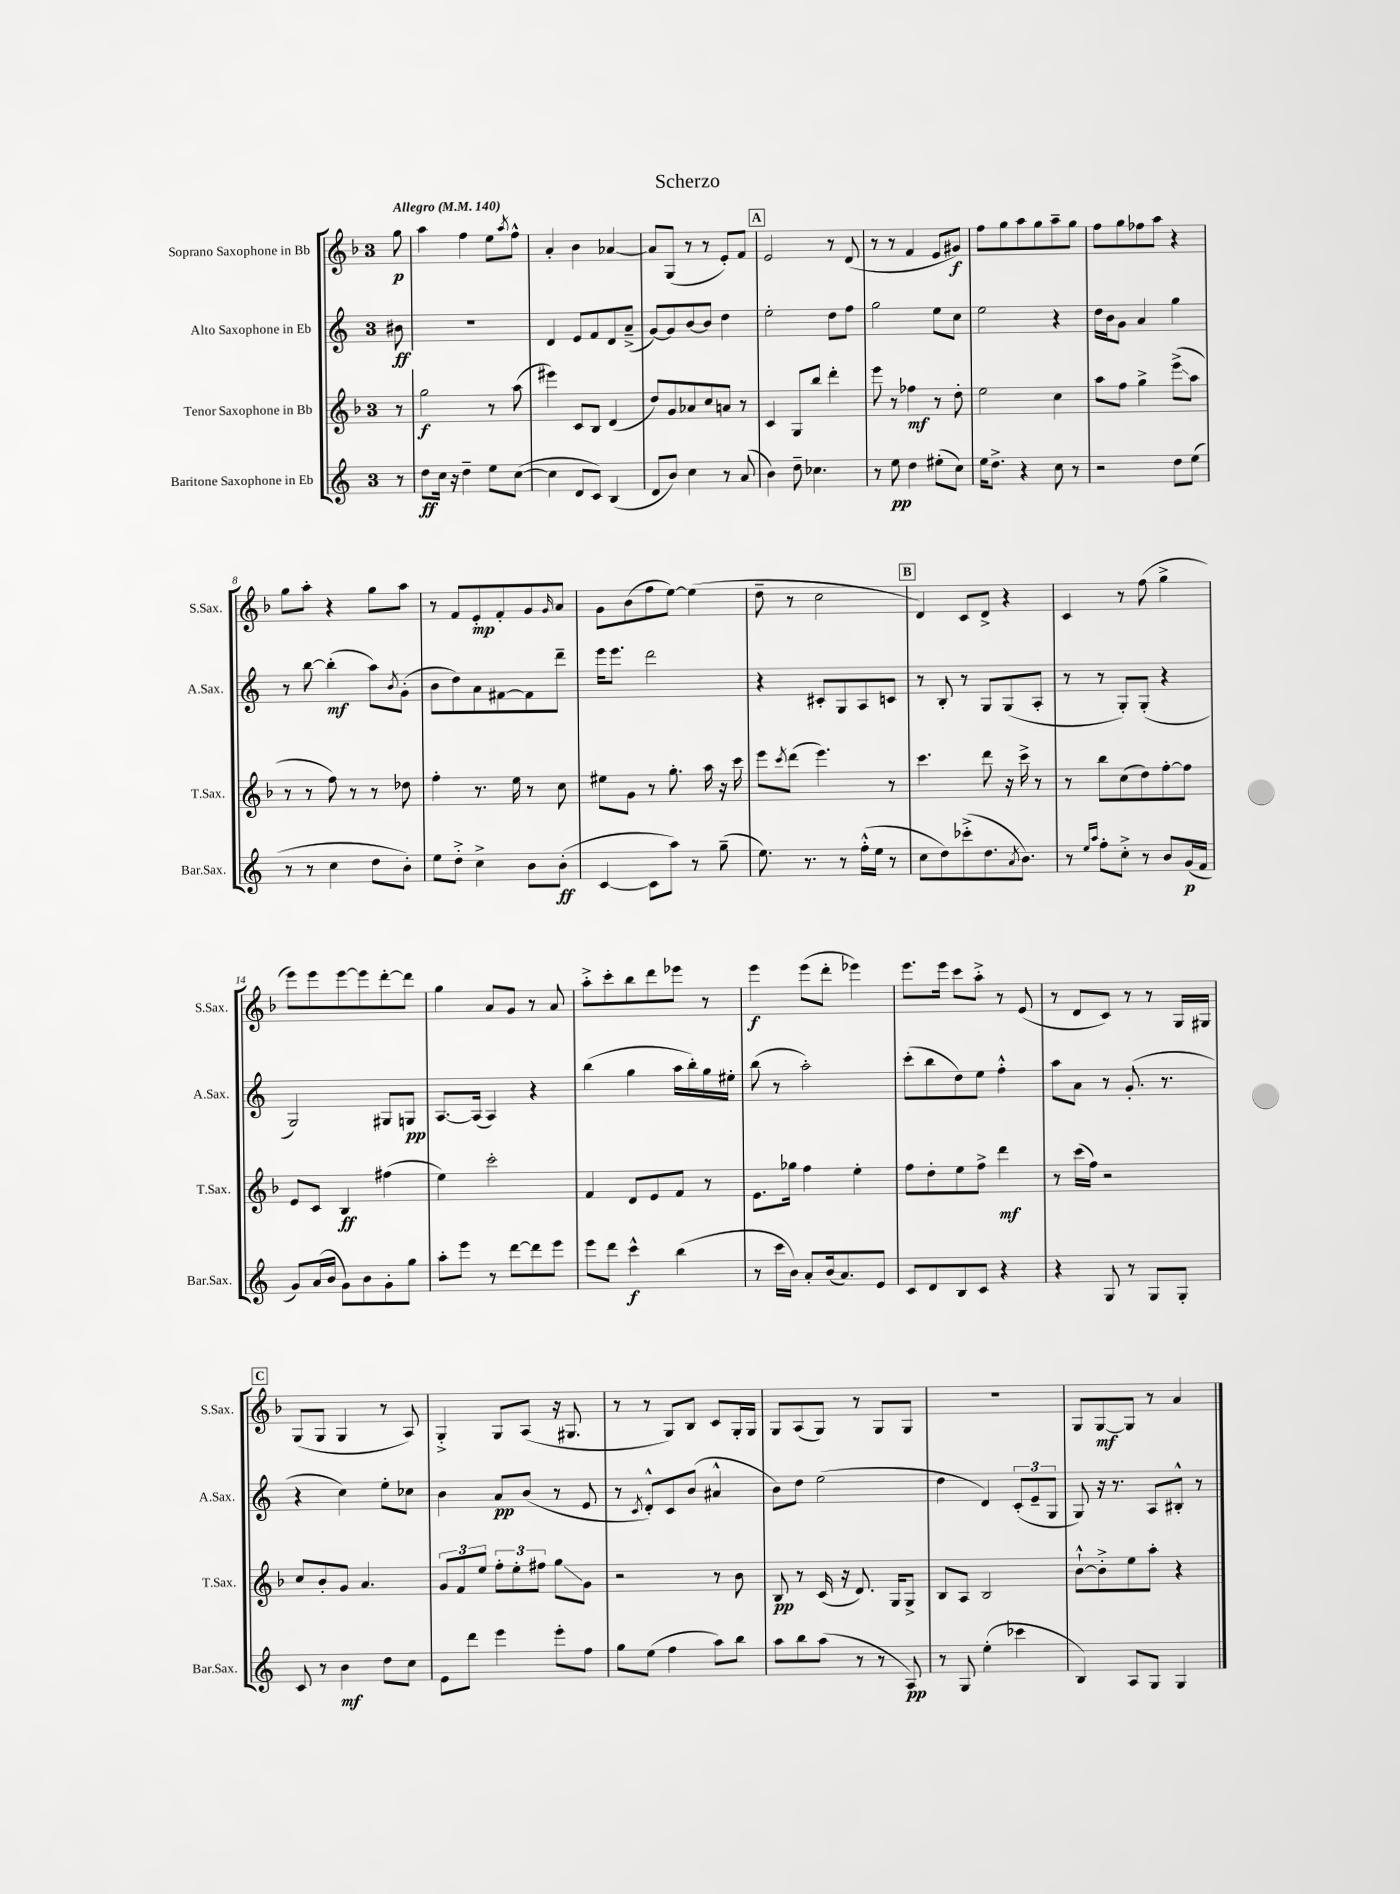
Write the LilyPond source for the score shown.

\header { title = "Scherzo" }
<<
\new StaffGroup <<
\new Staff = "s0" \with { instrumentName = "Soprano Saxophone in Bb" shortInstrumentName = "S.Sax." } {
    \clef treble \key f \major \once \override Staff.TimeSignature.style = #'single-digit \time 3/4 \partial 8 \tempo "Allegro" 4 = 140
    g''8\p |
    a''4 f''4 e''8 \acciaccatura { a''8 } f''8-^ |
    a'4-. bes'4 aes'4~ |
    aes'8 g8( r8 r8 e'8-.) f'8 |
    \mark \markup { \box "A" } e'2 r8 d'8( |
    r8 r8 f'4 e'8 gis'8\f) |
    f''8 g''8 a''8 g''8 a''8-- g''8 |
    f''8 g''8 fes''8 a''8 r4 |
    g''8 a''8-. r4 g''8 a''8 |
    r8 f'8 e'8-.\mp f'8-. g'8 \grace { g'16 } a'8 |
    g'8 bes'8( f''8 e''8~) e''4( |
    d''8-- r8 c''2 |
    \mark \markup { \box "B" } d'4) c'8 d'8-> r4 |
    c'4 r8 f''8( g''4-> |
    e'''8) e'''8 e'''8~ e'''8 d'''8~-. d'''8 |
    g''4 a'8 g'8 r8 a'8 |
    a''8-.-> c'''8-. bes''8 d'''8 ees'''8 r8 |
    e'''4\f e'''8( d'''8-. ees'''4) |
    e'''8. e'''16 c'''8 a''8-.-> r8 e'8( |
    r8 d'8 c'8) r8 r8 g16 gis16 |
    \mark \markup { \box "C" } g8( g8 g4 r8 a8) |
    g4-.-> g8 a8( r16 gis8. |
    r8 r8 g8) bes8 c'8 g16-. g16 |
    g8 a8( g8) r8 g8 g8 |
    R2. |
    g8 g8~\mf g8 r8 a'4 \bar "|." |
}
\new Staff = "s1" \with { instrumentName = "Alto Saxophone in Eb" shortInstrumentName = "A.Sax." } {
    \clef treble \key c \major \once \override Staff.TimeSignature.style = #'single-digit \time 3/4 \partial 8
    bis'8\ff |
    R2. |
    d'4 e'8 f'8 d'8 a'8--->( |
    g'8~) g'8 b'8~ b'8 d''4 |
    \mark \markup { \box "A" } e''2-. d''8 f''8 |
    g''2 e''8 c''8 |
    e''2 r4 |
    d''16 b'16 g'8 a'4 g''4 |
    r8 b''8~ b''4-.\mf( a''8) \acciaccatura { b'8 } g'8-.( |
    b'8 d''8) a'8 fis'8~ fis'8 d'''8-- |
    e'''16 e'''8. d'''2 |
    r4 cis'8-. g8 a8 c'8 |
    \mark \markup { \box "B" } r8 b8-. r8 g8 g8( a8-. |
    r8 r8 g8-.) g8-.( r4 |
    g2) gis8 g8\pp |
    a8.~ a16( a4) r4 |
    b''4( g''4 a''16 b''16-.) g''16 eis''16-. |
    b''8( r8 a''2-.) |
    c'''8-.( b''8 d''8) e''8 f''4-.-^ |
    a''8 a'8 r8 g'8.-.( r8. |
    \mark \markup { \box "C" } r4 c''4) e''8-. ces''8 |
    b'4 a'8\pp b'8( r8 e'8 |
    r8 \acciaccatura { c'8 } d'8-.-^) c'8 b'8( ais'4-^ |
    b'8) d''8 e''2( |
    d''4 d'4) \tuplet 3/2 { c'8-.( e'8-- g8 } |
    g8) r16 r8. a8 bis8-.-^ r8 \bar "|." |
}
\new Staff = "s2" \with { instrumentName = "Tenor Saxophone in Bb" shortInstrumentName = "T.Sax." } {
    \clef treble \key f \major \once \override Staff.TimeSignature.style = #'single-digit \time 3/4 \partial 8
    r8 |
    g''2\f r8 a''8( |
    eis'''4) c'8 bes8 d'4( |
    d''8) g'8 aes'8 c''8 a'8 r8 |
    \mark \markup { \box "A" } c'4 g8 bes''8 d'''4-. |
    e'''8 r8 fes''4\mf r8 d''8-. |
    e''2 c''4 |
    a''8 f''8 g''4-> e'''8->\glissando( a''8 |
    r8 r8 f''8) r8 r8 des''8 |
    f''4-. r8. e''16 r8 c''8 |
    eis''8 g'8 r8 g''8.-. a''16 r16 c'''16 |
    e'''8 \acciaccatura { c'''8 } d'''8( e'''4.) r8 |
    \mark \markup { \box "B" } c'''4. d'''8 r16 c'''16-> r8 |
    r8 bes''8 c''8( d''8) f''8~-. f''8 |
    e'8 c'8 bes4\ff fis''4( |
    e''4) c'''2-. |
    f'4 d'8 e'8 f'8 r8 |
    e'8. ges''16 f''4 e''4-. |
    f''8 d''8-. e''8 f''8-> d'''4\mf |
    r8 c'''16( f''16) r2 |
    \mark \markup { \box "C" } c''8 bes'8-. g'8 a'4. |
    \tuplet 3/2 { g'8 f'8 e''8 } \tuplet 3/2 { f''8-. e''8-. fis''8 } g''8\glissando g'8 |
    r2 r8 bes'8 |
    bes8\pp r8 c'16( r16 d'8.) g16 g8-> |
    bes8 a8 bes2 |
    bes'8~-!-^ bes'8-.-> e''8 a''8-. r4 \bar "|." |
}
\new Staff = "s3" \with { instrumentName = "Baritone Saxophone in Eb" shortInstrumentName = "Bar.Sax." } {
    \clef treble \key c \major \once \override Staff.TimeSignature.style = #'single-digit \time 3/4 \partial 8
    r8 |
    d''8\ff c''16 r16 d''4-- e''8 c''8~( |
    c''4 d'8 c'8) b4( |
    d'8 b'8) c''4 r8 a'8( |
    \mark \markup { \box "A" } b'4) d''8-- ces''4. |
    r8 e''8\pp d''4 eis''8-.( c''8) |
    e''16 d''8.-> r4 c''8 r8 |
    r2 d''8 e''8( |
    r8 r8 c''4 d''8 b'8-.) |
    e''8 d''8-.-> c''4-> b'8 b'8-.\ff( |
    c'4~ c'8 a''8) r8 g''8--( |
    e''8.) r8. r8 f''16-.-^( e''16 r8 |
    \mark \markup { \box "B" } c''8 d''8) ces'''8-.->( d''8. \acciaccatura { a'8 } b'8.) |
    r8 \grace { e''16 a''16 } f''8-. c''8-.-> r8 b'8 g'16\p( f'16 |
    g'8) a'16( b'16 g'8) b'8 g'8-. g''8 |
    a''8-. e'''8 r8 d'''8~ d'''8 e'''8 |
    e'''8 d'''8 c'''4-^\f b''4( |
    r8 c'''16 b'16) a'8-. b'16( a'8.) e'8 |
    c'8 d'8 b8 c'8 r4 |
    r4 g8 r8 g8 g8-. |
    \mark \markup { \box "C" } c'8 r8 b'4\mf d''8 c''8 |
    e'8 d'''8 e'''4 e'''8-. f''8 |
    g''8 e''8( f''4 a''8) b''8 |
    a''8 b''8 a''8( r8 r8 a8\pp) |
    r8 g8 e''4-.( ces'''4 |
    b4) a8 g8 g4 \bar "|." |
}
>>
>>
